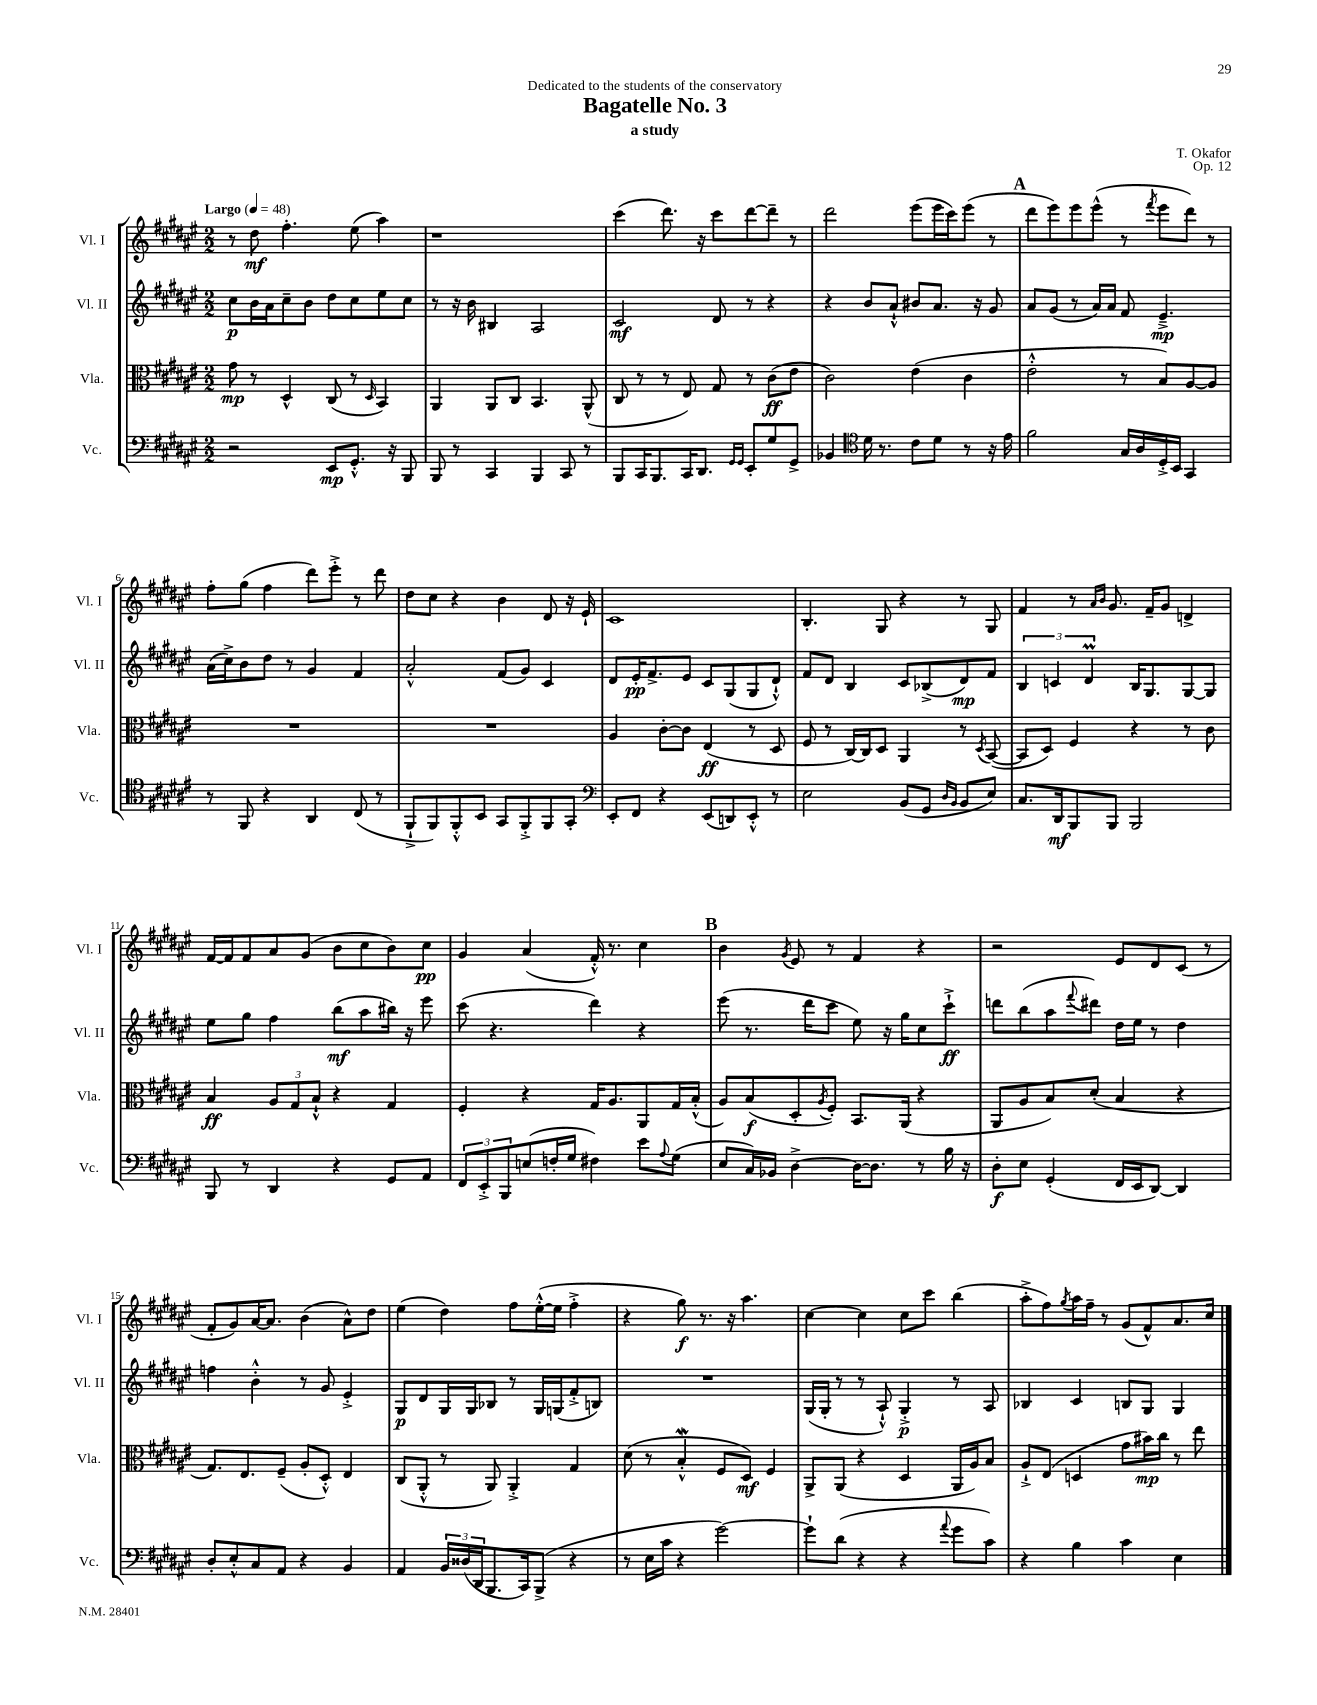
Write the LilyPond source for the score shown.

\header { title = "Bagatelle No. 3" composer = "T. Okafor" subtitle = "a study" dedication = "Dedicated to the students of the conservatory" opus = "Op. 12" }
<<
\new StaffGroup <<
\new Staff = "s0" \with { instrumentName = "Vl. I" shortInstrumentName = "Vl. I" } {
    \clef treble \key fis \major \numericTimeSignature \time 2/2 \tempo "Largo" 4 = 48
    r8 dis''8\mf fis''4.-. eis''8( ais''4) |
    r1 |
    cis'''4( dis'''8.) r16 cis'''8 dis'''8~ dis'''8-- r8 |
    dis'''2 eis'''8( eis'''16 cis'''16) eis'''8( r8 |
    \mark \markup { \bold "A" } dis'''8 eis'''8) eis'''8 eis'''8-^( r8 \acciaccatura { fis'''8 } eis'''8 dis'''8) r8 |
    fis''8-. gis''8( fis''4 dis'''8) eis'''8-.-> r8 dis'''8 |
    dis''8 cis''8 r4 b'4 dis'8 r16 eis'16-! |
    cis'1 |
    b4.-. gis8 r4 r8 gis8 |
    fis'4 r8 \grace { ais'16 b'16 } gis'8. fis'16-- gis'8 d'4-> |
    fis'16~ fis'16 fis'8 ais'8 gis'8( b'8 cis''8 b'8) cis''8\pp |
    gis'4 ais'4( fis'16-.-^) r8. cis''4 |
    \mark \markup { \bold "B" } b'4 \acciaccatura { gis'8 } eis'8 r8 fis'4 r4 |
    r2 eis'8 dis'8 cis'8( r8 |
    fis'8-. gis'8) ais'16~ ais'8. b'4( ais'8-^) dis''8 |
    eis''4( dis''4) fis''8 eis''16~-.-^( eis''16 fis''4-.-> |
    r4 gis''8\f) r8. r16 ais''4. |
    cis''4~ cis''4 cis''8 cis'''8 b''4( |
    ais''8-.-> fis''8) \acciaccatura { gis''8 } ais''16 fis''16-- r8 gis'8( fis'8-^) ais'8. cis''16 \bar "|." |
}
\new Staff = "s1" \with { instrumentName = "Vl. II" shortInstrumentName = "Vl. II" } {
    \clef treble \key fis \major \numericTimeSignature \time 2/2
    cis''8\p b'16 ais'16 cis''8-- b'8 dis''8 cis''8 eis''8 cis''8 |
    r8 r16 b'16 bis4 ais2 |
    cis'2\mf dis'8 r8 r4 |
    r4 b'8 ais'8-!-^ bis'8 ais'8. r16 gis'8 |
    \mark \markup { \bold "A" } ais'8 gis'8( r8 ais'16) ais'16 fis'8 eis'4.--->\mp |
    ais'16( cis''16->) b'8 dis''8 r8 gis'4 fis'4 |
    ais'2-.-^ fis'8( gis'8) cis'4 |
    dis'8 eis'16-.\pp fis'8.-> eis'8 cis'8 gis8( gis8 dis'8-!-^) |
    fis'8 dis'8 b4 cis'8 bes8->( dis'8\mp) fis'8 |
    \tuplet 3/2 { b4 c'4 dis'4\prall } b16 gis8. gis8~ gis8 |
    eis''8 gis''8 fis''4 b''8\mf( ais''8 bis''16) r16 eis'''8 |
    cis'''8( r4. dis'''4) r4 |
    \mark \markup { \bold "B" } eis'''8( r8. dis'''16 cis'''8 eis''8) r16 gis''16 cis''8 cis'''8-!->\ff |
    d'''8 b''8( ais''8 \appoggiatura { fis'''8 } dis'''8) dis''16 eis''16 r8 dis''4 |
    f''4 b'4-.-^ r8 gis'8 eis'4-.-> |
    gis8\p dis'8 gis16 gis16 bes8 r8 gis16 g16( fis'8-.-> b8) |
    R1 |
    gis16( gis16-. r8 r8 ais8-!-^) gis4-.->\p r8 ais8 |
    bes4 cis'4 b8 gis8 gis4 \bar "|." |
}
\new Staff = "s2" \with { instrumentName = "Vla." shortInstrumentName = "Vla." } {
    \clef alto \key fis \major \numericTimeSignature \time 2/2
    gis'8\mp r8 dis4-^ cis8( r8 \grace { dis16 } b,4) |
    ais,4 ais,8 cis8 b,4. ais,8-^( |
    cis8 r8 r8 eis8) gis8 r8 cis'8\ff( eis'8 |
    cis'2) eis'4( cis'4 |
    \mark \markup { \bold "A" } eis'2-.-^ r8 b8) ais8~ ais8 |
    R1 |
    R1 |
    ais4 cis'8~-. cis'8 eis4\ff( r8 dis8 |
    fis8 r8 cis16~) cis16 dis8 ais,4 r8 \acciaccatura { dis8 } b,8~( |
    b,8 dis8) fis4 r4 r8 cis'8 |
    b4\ff \tuplet 3/2 { ais8 gis8 b8-!-^ } r4 gis4 |
    fis4-. r4 gis16 ais8. ais,8 gis16 b16-.-^( |
    \mark \markup { \bold "B" } ais8) b8\f( dis8-. \acciaccatura { ais8 } fis8-.) b,8. ais,16( r4 |
    ais,8 ais8 b8) dis'8-.( b4 r4 |
    gis8.) eis8. fis8--( ais8-. dis8-.-^) eis4 |
    cis8( ais,8-.-^ r8 ais,8) ais,4-.-> gis4 |
    dis'8( r8 b4-.-^\mordent fis8 dis8\mf) fis4 |
    ais,8-> ais,8( r4 dis4 ais,16 ais16) b8 |
    ais8-!-> eis8( d4 gis'8 bis'16\mp) cis''16 r8 eis''8 \bar "|." |
}
\new Staff = "s3" \with { instrumentName = "Vc." shortInstrumentName = "Vc." } {
    \clef bass \key fis \major \numericTimeSignature \time 2/2
    r2 eis,8\mp gis,8.-.-^ r16 b,,8 |
    b,,8 r8 cis,4 b,,4 cis,8 r8 |
    b,,8 cis,16 b,,8. cis,16 dis,8. \grace { gis,16 gis,16 } eis,8-. gis8 gis,8-> |
    bes,4 \clef tenor dis'16 r8. cis'8 dis'8 r8 r16 eis'16 |
    \mark \markup { \bold "A" } fis'2 gis16 ais16 dis16-.-> b,16 gis,4 |
    r8 fis,8 r4 ais,4 cis8( r8 |
    fis,8-!-> fis,8) fis,8-.-^ b,8 gis,8 fis,8-.-> fis,8 gis,8-. |
    \clef bass eis,8-. fis,8 r4 eis,8( d,8) eis,8-.-^ r8 |
    eis2 b,8( gis,8 \grace { dis16 b,16 } b,8 eis8) |
    cis8. dis,16\mf b,,8 b,,8 b,,2 |
    b,,8 r8 dis,4 r4 gis,8 ais,8 |
    \tuplet 3/2 { fis,8 eis,8-.-> b,,8 } e8( f16-. gis16 fis4) eis'8 \appoggiatura { ais8 } gis8( |
    \mark \markup { \bold "B" } eis8 cis16) bes,16 dis4~-> dis16~ dis8. r8 b16 r16 |
    dis8-.\f eis8 gis,4-.( fis,16 eis,16 dis,8~) dis,4 |
    dis8-. eis8-.-^ cis8 ais,8 r4 b,4 |
    ais,4 \tuplet 3/2 { b,16 disis16( dis,16 } b,,8. cis,16) b,,8->( r4 |
    r8 eis16 cis'16 r4 gis'2~) |
    gis'8-! dis'8( r4 r4 \appoggiatura { ais'8 } gis'8 cis'8) |
    r4 b4 cis'4 eis4 \bar "|." |
}
>>
>>
